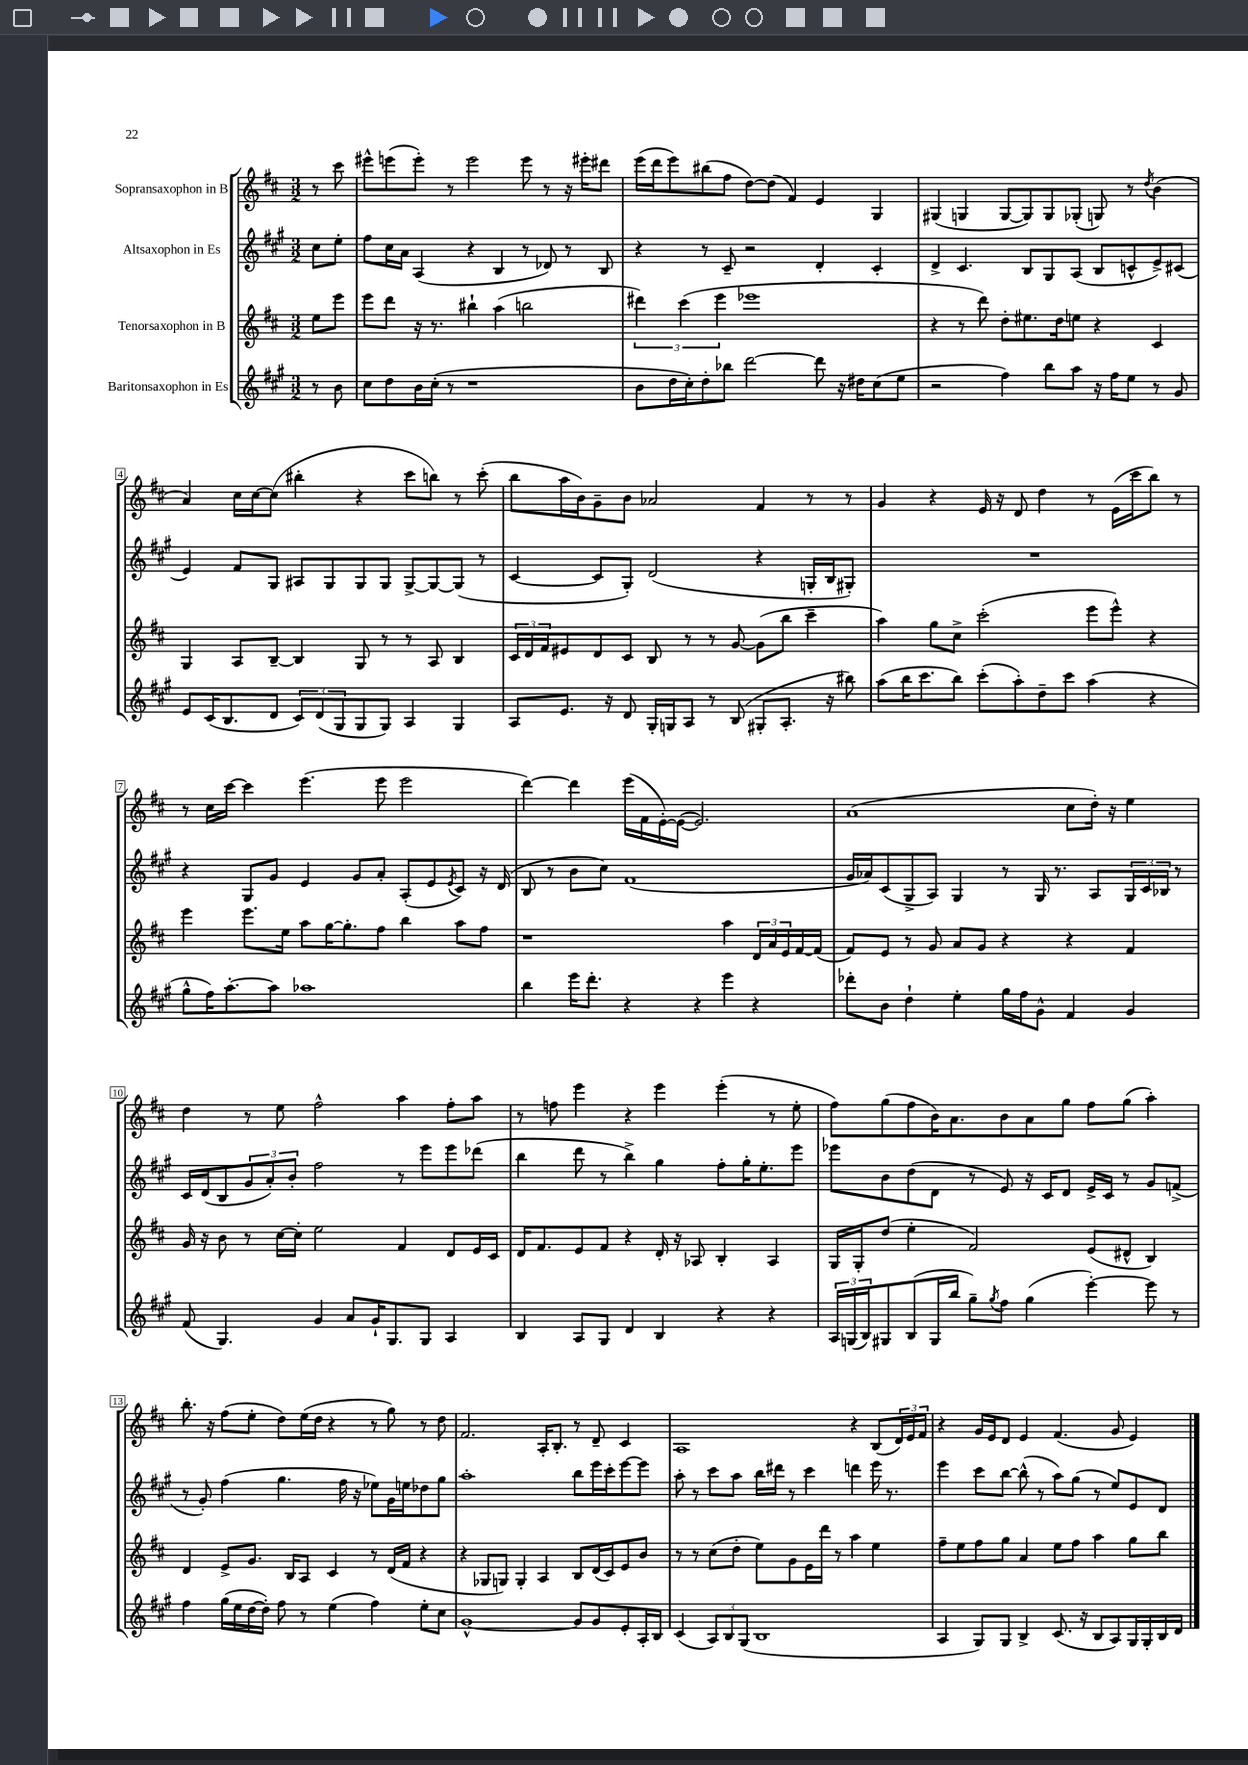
<<
\new StaffGroup <<
\new Staff = "s0" \with { instrumentName = "Sopransaxophon in B" } {
    \clef treble \key d \major \numericTimeSignature \time 3/2 \partial 4
    r8 cis'''8 |
    eis'''8-^ e'''8( e'''8-.) r8 e'''2 e'''8 r8 r16 eis'''16-. dis'''8 |
    e'''16( d'''16 e'''8) bis''8( fis''8 d''8~) d''8( fis'4) e'4 g4 |
    gis4( g4 g8~ g8) g8 ges8-.( g8) r8 \acciaccatura { d''8 } b'4( |
    a'4) cis''16 cis''16~ cis''8( bis''4-. r4 cis'''8 b''8) r8 cis'''8-.( |
    b''8 a''16 b'16) g'8-- b'8 aes'2 fis'4 r8 r8 |
    g'4 r4 e'16 r16 d'8 d''4 r8 e'16( cis'''16 b''8) r8 |
    r8 cis''16 cis'''16~ cis'''4 e'''4.( e'''8 e'''2 |
    d'''4~) d'''4 e'''16( fis'16 e'16~-.) e'16~( e'2.) |
    a'1( cis''8 d''16-.) r16 e''4 |
    d''4 r8 e''8 fis''2-^ a''4 fis''8-. a''8 |
    r8 f''8 e'''4 r4 e'''4 e'''4-.( r8 e''8-. |
    fis''8) g''8( fis''8 b'16) a'8. b'8 a'8 g''8 fis''8 g''8( a''4-.) |
    b''8.-. r16 fis''8( e''8-. d''8) e''16( d''16 r4 r8 g''8) r8 d''8 |
    fis'2. a16-. b8.-. r8 d'8-- cis'4 |
    a1 r4 b8( \tuplet 3/2 { d'16) e'16 fis'16 } |
    r4 g'16 e'16 d'8 e'4 fis'4.( g'8 e'4) \bar "|." |
}
\new Staff = "s1" \with { instrumentName = "Altsaxophon in Es" } {
    \clef treble \key a \major \numericTimeSignature \time 3/2 \partial 4
    cis''8 e''8-. |
    fis''8 cis''16 a'16 a4( r4 b4 r8 des'8) r8 b8 |
    r4 r8 cis'8-- r2 d'4-. cis'4-. |
    d'4-> cis'4. b8 gis8 a8( b8 c'8-^ e'8->) cis'8( |
    e'4) fis'8 gis8 ais8 gis8 gis8 gis8 gis8~-> gis8~ gis8( r8 |
    cis'4~ cis'8 gis8-.) d'2( r4 g16-. b16 gis8-.) |
    R1. |
    r4 gis8 gis'8 e'4 gis'8 a'8-. a8-.( e'8 \acciaccatura { e'8 } cis'8) r16 d'16( |
    b8 r8 b'8 cis''8) fis'1( |
    gis'16 aes'16) cis'8( gis8-> a8) gis4 r8 gis16 r8. a8 \tuplet 3/2 { gis16 cis'16 bes16 } r8 |
    cis'16 d'16( b8 \tuplet 3/2 { gis'8 a'8-.) b'8-. } fis''2 r8 e'''8 e'''8 des'''8( |
    b''4 d'''8 r8 b''4->) gis''4 fis''8-. gis''16-. e''8.-. e'''8 |
    ees'''8 b'8 d''8( d'8 r8 e'8) r16 cis'16 d'8 e'16-> cis'16 r8 gis'8 f'8->( |
    r8 gis'8-.) fis''4( gis''4. fis''16 r16 ees''8) gis'16 e''16 des''8 gis''8 |
    a''1-. b''8 e'''16 cis'''16-. e'''8~ e'''8 |
    a''8-. r8 cis'''8 a''8 b''16 dis'''16 r8 cis'''4 d'''4 e'''16 r8. |
    e'''4 cis'''8 b''8~ b''8-^( r8 a''8) gis''8( r8 e''8) e'8 d'8 \bar "|." |
}
\new Staff = "s2" \with { instrumentName = "Tenorsaxophon in B" } {
    \clef treble \key d \major \numericTimeSignature \time 3/2 \partial 4
    e''8 e'''8 |
    e'''8 d'''8 r16 r8. bis''4-! a''4( b''2 |
    \tuplet 3/2 { dis'''4) cis'''4( e'''4 } ees'''1 |
    r4 r8 d'''8) d''8-. eis''8. d''16 e''8 r4 cis'4 |
    g4 a8 b8~-- b4 g8 r8 r8 a8 b4 |
    \tuplet 3/2 { cis'16 d'16 fis'16 } eis'8 d'8 cis'8 b8 r8 r8 g'8~ g'8( b''8 cis'''4-- |
    a''4) g''8 cis''8-> cis'''2-.( e'''8 e'''8-^) r4 |
    e'''4 e'''8. e''16 a''8 g''16~ g''8.-. fis''8 b''4 a''8 fis''8 |
    r1 a''4 \tuplet 3/2 { d'16 a'16 e'16 } fis'16~ fis'16( |
    fis'8) e'8 r8 g'8 a'8 g'8 r4 r4 fis'4 |
    g'16 r16 b'8 r8 cis''16~ cis''16-. e''2 fis'4 d'8 e'16 cis'16 |
    d'16 fis'8. e'8 fis'8 r4 d'16-. r16 aes8 b4-. aes4 |
    g16 g16-. d''8( e''4-. fis'2) e'8( dis'8-^ b4) |
    d'4 e'8-> g'8. b16 a8 cis'4 r8 d'16( fis'16 r4 |
    r4 ges8 g8) g4-. a4 b8 d'16( cis'16) e'8 b'8 |
    r8 r8 cis''8( d''8-. e''8) g'8 e'16 d'''16 r8 a''4 e''4 |
    fis''8-- e''8 fis''8 g''8 a'4 e''8 fis''8 a''4 g''8 b''8 \bar "|." |
}
\new Staff = "s3" \with { instrumentName = "Baritonsaxophon in Es" } {
    \clef treble \key a \major \numericTimeSignature \time 3/2 \partial 4
    r8 b'8 |
    cis''8 d''8 b'16 cis''16-.( r8 r1 |
    b'8 d''16 cis''16-.) d''8-. bes''8 d'''2~ d'''8 r16 dis''16 cis''8( e''8 |
    r2 fis''4) b''8 a''8 r16 fis''16 e''8 r8 gis'8 |
    e'8 cis'16( b8. d'8 \tuplet 3/2 { cis'8) d'8( gis8 } gis8 gis8) a4 gis4 |
    a8 e'8. r16 d'8 gis16-. g16 a8 r8 b8( gis8-. a8.-. r16 bis''8) |
    a''8( b''16 cis'''8. b''8) cis'''8-.( a''8-.) d''8-- cis'''8 a''4( r4 |
    gis''8-^ fis''16) a''8.~-. a''8 aes''1 |
    b''4 e'''16 d'''8.-. r4 r4 e'''4 r4 |
    des'''8-. b'8 d''4-! e''4-. gis''16 fis''16 gis'8-^ fis'4 gis'4 |
    fis'8( gis4.) gis'4 a'8 gis'16-! gis8. gis8 a4 |
    b4 a8 gis8 d'4 b4 r4 r4 |
    \tuplet 3/2 { a16 g16( b16) } gis8 b8( gis16 b''16 gis''8--) \acciaccatura { gis''8 } fis''8 gis''4( e'''4~-.) e'''8 r8 |
    fis''4 gis''16( e''16 d''16~ d''16-.) fis''8 r8 e''4( fis''4) e''8-. cis''8 |
    gis'1~-^ gis'8 gis'8 e'8-. a16-. b16 |
    cis'4( \tuplet 3/2 { a8) b8 gis8( } b1 |
    a4 gis8) gis8 b4-> cis'8.( r16 b8 a8) gis16 gis16-. b16 d'16 \bar "|." |
}
>>
>>
\layout { \context { \Score \override BarNumber.stencil = #(make-stencil-boxer 0.1 0.3 ly:text-interface::print) } }
